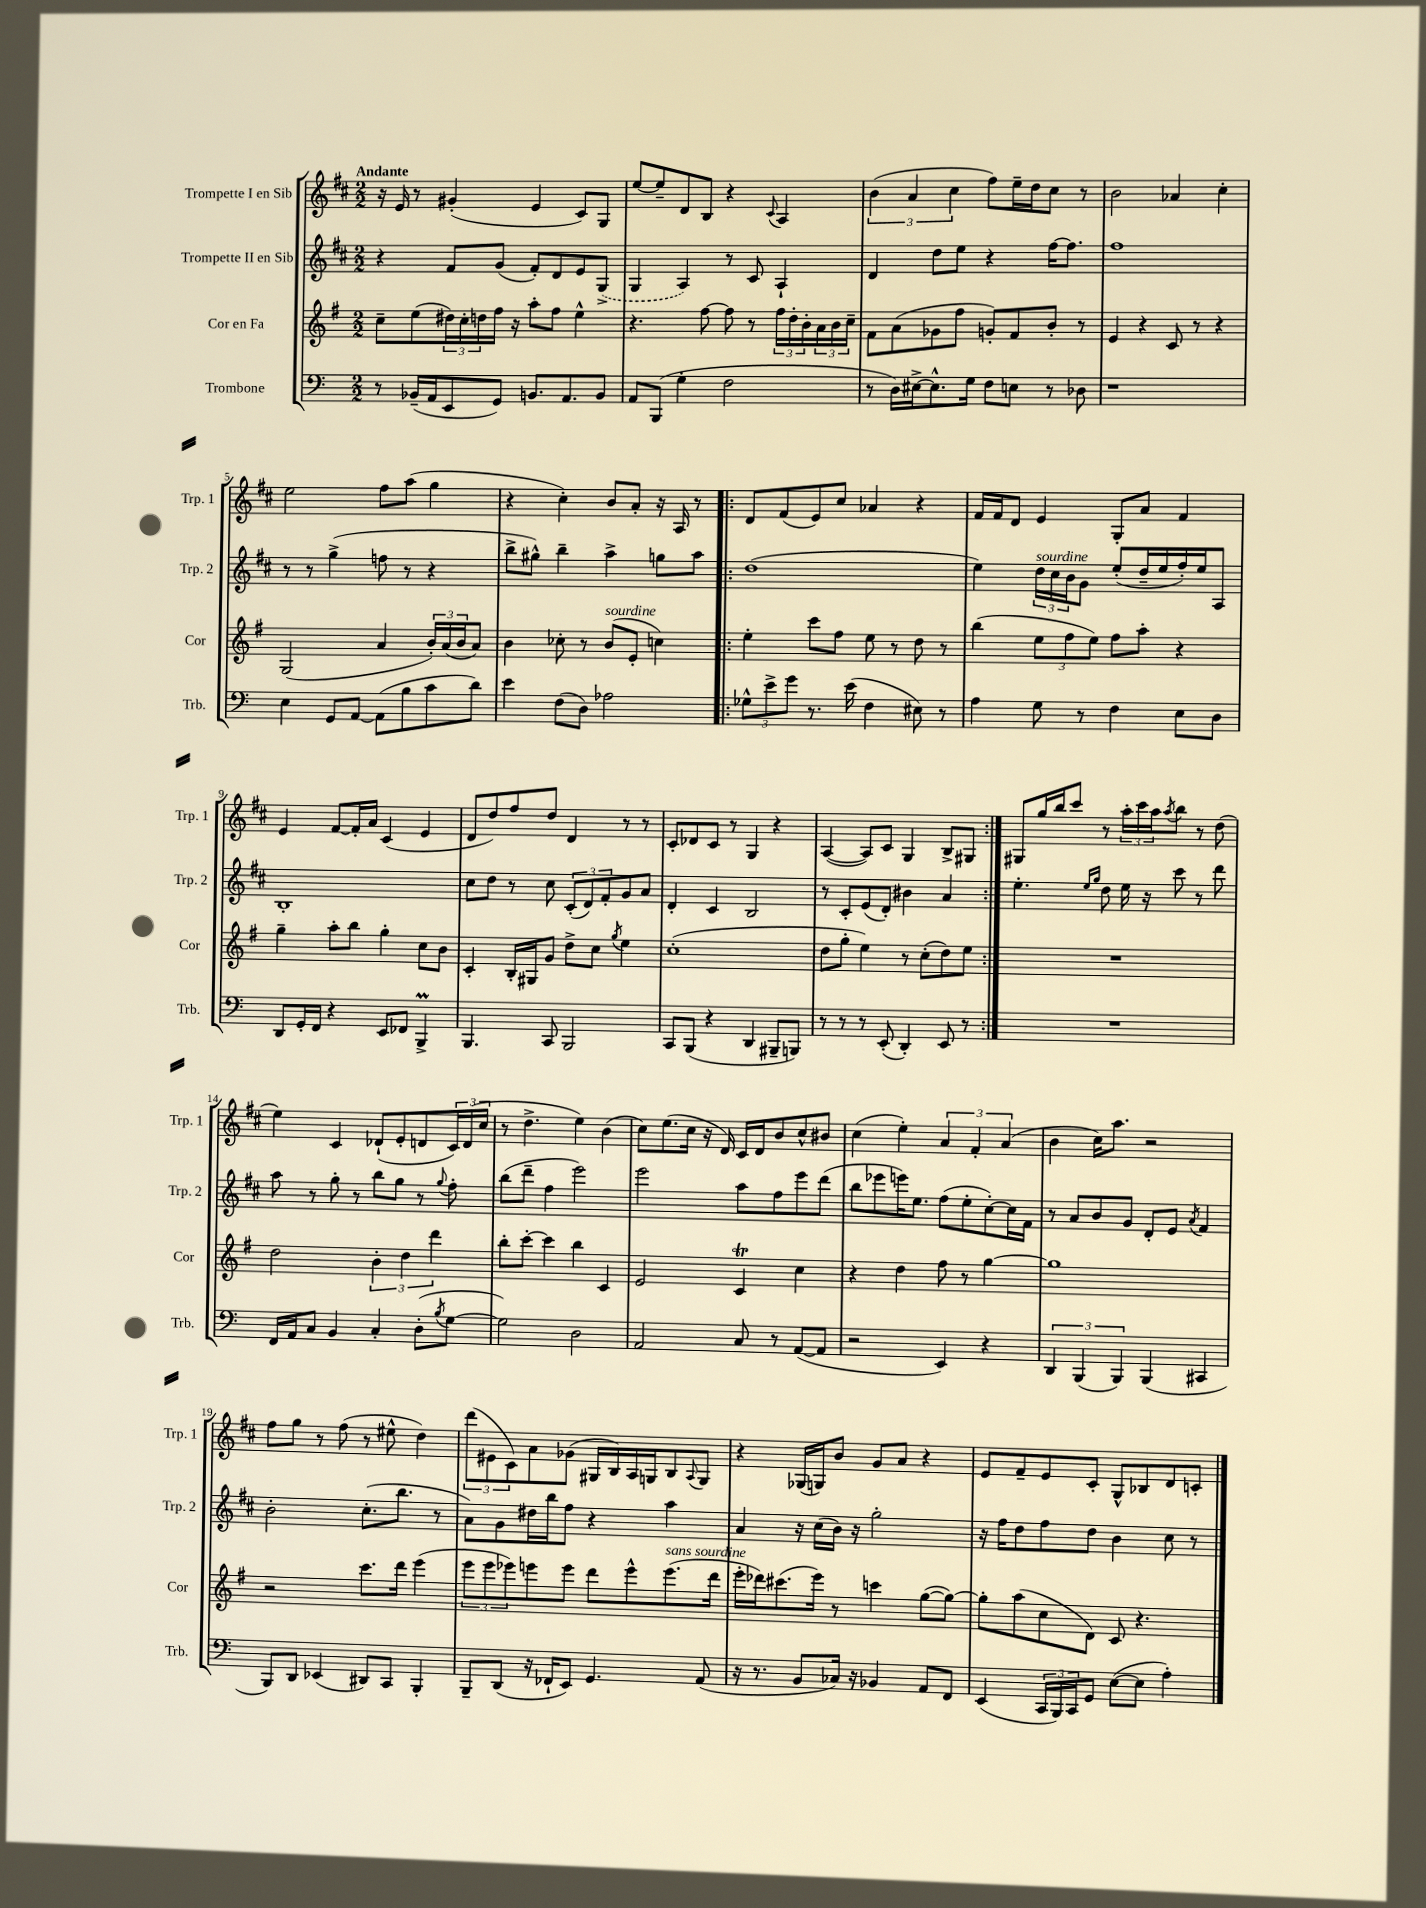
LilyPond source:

<<
\new StaffGroup <<
\new Staff = "s0" \with { instrumentName = "Trompette I en Sib" shortInstrumentName = "Trp. 1" } {
    \clef treble \key d \major \numericTimeSignature \time 2/2 \tempo "Andante"
    r16 e'16 r8 gis'4-.( e'4 cis'8) g8 |
    e''8~ e''8-- d'8 b8 r4 \appoggiatura { cis'8 } a4 |
    \tuplet 3/2 { b'4( a'4 cis''4 } fis''8) e''16-- d''16 cis''8 r8 |
    b'2 aes'4 cis''4-. |
    e''2 fis''8 a''8( g''4 |
    r4 cis''4-.) b'8 a'8-. r16 a16 r8 |
    \repeat volta 2 { d'8 fis'8( e'8) cis''8 aes'4 r4 |
    fis'16 fis'16 d'8 e'4 g8-. a'8 fis'4 |
    e'4 fis'8~ fis'16-. a'16 cis'4( e'4 |
    d'8 d''8) fis''8 d''8 d'4 r8 r8 |
    cis'8-. des'8 cis'8 r8 g4 r4 |
    a4~( a8) cis'8 g4 b8-> gis8 | }
    gis8 g''16 b''16 cis'''8 r8 \tuplet 3/2 { a''16-. cis'''16 a''16 } \acciaccatura { a''8 } b''8 r8 d''8( |
    e''4) cis'4 des'8-!( e'8-. d'8 \tuplet 3/2 { cis'16) d'16( cis''16 } |
    r8 d''4.-> e''4) b'4( |
    cis''8) e''8.( cis''16 r16 d'16) cis'16 d'16 b'8 cis''8-^ bis'8 |
    cis''4( e''4-.) \tuplet 3/2 { a'4 fis'4-. a'4( } |
    b'4 cis''16) a''8. r2 |
    fis''8 g''8 r8 fis''8( r8 eis''8-^ d''4) |
    \tuplet 3/2 { d'''8( eis'8 cis'8) } a'8 ges'8( gis16 b16) a16 g16 b8 \appoggiatura { a8 } g8 |
    r4 ges16( g16) b'8 g'8 a'8 r4 |
    e'8 fis'8-- e'8 cis'8-. g8-^ bes8 d'8 c'8-. \bar "|." |
}
\new Staff = "s1" \with { instrumentName = "Trompette II en Sib" shortInstrumentName = "Trp. 2" } {
    \clef treble \key d \major \numericTimeSignature \time 2/2
    r4 fis'8 g'8( fis'8-.) d'8 e'8 \once \slurDashed g8->( |
    g4 a4) r8 cis'8 a4-! |
    d'4 d''8 e''8 r4 fis''16~ fis''8. |
    fis''1 |
    r8 r8 g''4->( f''8 r8 r4 |
    b''8-> gis''8-^) b''4-- a''4-> g''8 a''8 |
    \repeat volta 2 { d''1( |
    e''4) \tuplet 3/2 { d''16^\markup { \italic "sourdine" } cis''16 b'16 } g'8 e''8-.( d''16-- e''16 fis''16-.) e''16 a8 |
    b1-. |
    cis''8 d''8 r8 cis''8 \tuplet 3/2 { cis'8-.( d'8) fis'8-. } g'8 a'8 |
    d'4-. cis'4 b2 |
    r8 cis'8-. e'8( d'8-.) bis'4 a'4 | }
    e''4.-. \grace { e''16 g''16 } d''8 e''16 r16 cis'''8 r8 d'''8 |
    a''8 r8 g''8-. r8 b''8 g''8 r8 \appoggiatura { g''8 } fis''8-. |
    b''8( d'''8-- fis''4 e'''2) |
    e'''2 a''8 fis''8 e'''8 d'''8( |
    b''8 ees'''8 e'''16) e''8. fis''8( e''8-. cis''8~-.) cis''16 fis'16 |
    r8 a'8 b'8 g'8 d'8-. e'8 \acciaccatura { a'8 } fis'4 |
    b'2-. cis''8.-.( b''8. r8 |
    a'8) g'8 dis''16 b''16 fis''8 r4 a''4 |
    a'4 r16 cis''16( b'16) r16 g''2-. |
    r16 fis''16 d''8 fis''8 d''8 b'4 cis''8 r8 \bar "|." |
}
\new Staff = "s2" \with { instrumentName = "Cor en Fa" shortInstrumentName = "Cor" } {
    \clef treble \key g \major \numericTimeSignature \time 2/2
    c''8-- e''8( \tuplet 3/2 { dis''16) c''16-. d''16 } fis''16 r16 a''8-. fis''8 e''4-^ |
    r4. fis''8~ fis''8 r8 \tuplet 3/2 { fis''16 d''16-. b'16-. } \tuplet 3/2 { a'16 b'16 c''16-- } |
    fis'8 a'8( ges'8 fis''8 g'8-.) fis'8 b'8-. r8 |
    e'4 r4 c'8 r8 r4 |
    g2( a'4 \tuplet 3/2 { b'16-.) a'16( b'16 } a'8) |
    b'4 ces''8-. r8 b'8^\markup { \italic "sourdine" }( e'8-. c''4) |
    \repeat volta 2 { e''4-. c'''8 fis''8 e''8 r8 d''8 r8 |
    b''4( \tuplet 3/2 { e''8 fis''8 e''8) } fis''8 a''8-. r4 |
    g''4-- a''8-. b''8 g''4-. c''8 b'8 |
    c'4-. b16-. gis16 g'8 d''8-> c''8 \acciaccatura { g''8 } e''4 |
    c''1-.( |
    d''8 g''8-. e''4) r8 c''8-.( d''8) e''8 | }
    R1 |
    d''2 \tuplet 3/2 { b'4-. d''4 d'''4 } |
    b''8-. c'''8~-. c'''4 b''4 c'4 |
    e'2 c'4\trill c''4 |
    r4 d''4 fis''8 r8 g''4~ |
    g''1 |
    r2 c'''8. d'''16 e'''4( |
    \tuplet 3/2 { e'''8 e'''8 ees'''8) } e'''8 e'''8 d'''8 e'''8-^ e'''8.^\markup { \italic "sans sourdine" }( d'''16 |
    e'''16-. des'''16) cis'''8.( e'''16) r8 c'''4 g''8~( g''8~) |
    g''8-. a''8( c''8 d'8) c'8 r4. \bar "|." |
}
\new Staff = "s3" \with { instrumentName = "Trombone" shortInstrumentName = "Trb." } {
    \clef bass \key c \major \numericTimeSignature \time 2/2
    r8 bes,16--( a,16 e,8 g,8) b,8. a,8. b,8 |
    a,8 b,,8( g4-. f2 |
    r8 d16) eis16~-> eis8.-^ g16 f8 e8 r8 des8 |
    r1 |
    e4 g,8 a,8~ a,8( b8 c'8 d'8) |
    e'4 f8( d8) aes2 |
    \repeat volta 2 { \tuplet 3/2 { ges8-^ e'8-> g'8 } r8. e'16( f4 eis8) r8 |
    a4 g8 r8 f4 e8 d8 |
    d,8 g,16-. f,16 r4 e,8 fes,8 b,,4->\prall |
    b,,4. c,8 b,,2 |
    c,8 b,,8( r4 d,4 bis,,8-- b,,8) |
    r8 r8 r8 e,8-.( d,4-.) e,8 r8 | }
    R1 |
    f,16 a,16 c8 b,4 c4-. d8-.( \acciaccatura { b8 } g8~ |
    g2) d2 |
    a,2 c8 r8 a,8~( a,8 |
    r2 e,4) r4 |
    \tuplet 3/2 { d,4 b,,4( b,,4) } b,,4( cis,4 |
    b,,8) d,8 ees,4( dis,8) c,8 b,,4-. |
    b,,8-- d,8( r16 fes,16-! e,8) g,4. a,8( |
    r16 r8. b,8 ces16) r16 bes,4 a,8 f,8 |
    e,4( \tuplet 3/2 { c,16 b,,16) c,16 } g,8 e8~( e8 a4-.) \bar "|." |
}
>>
>>
